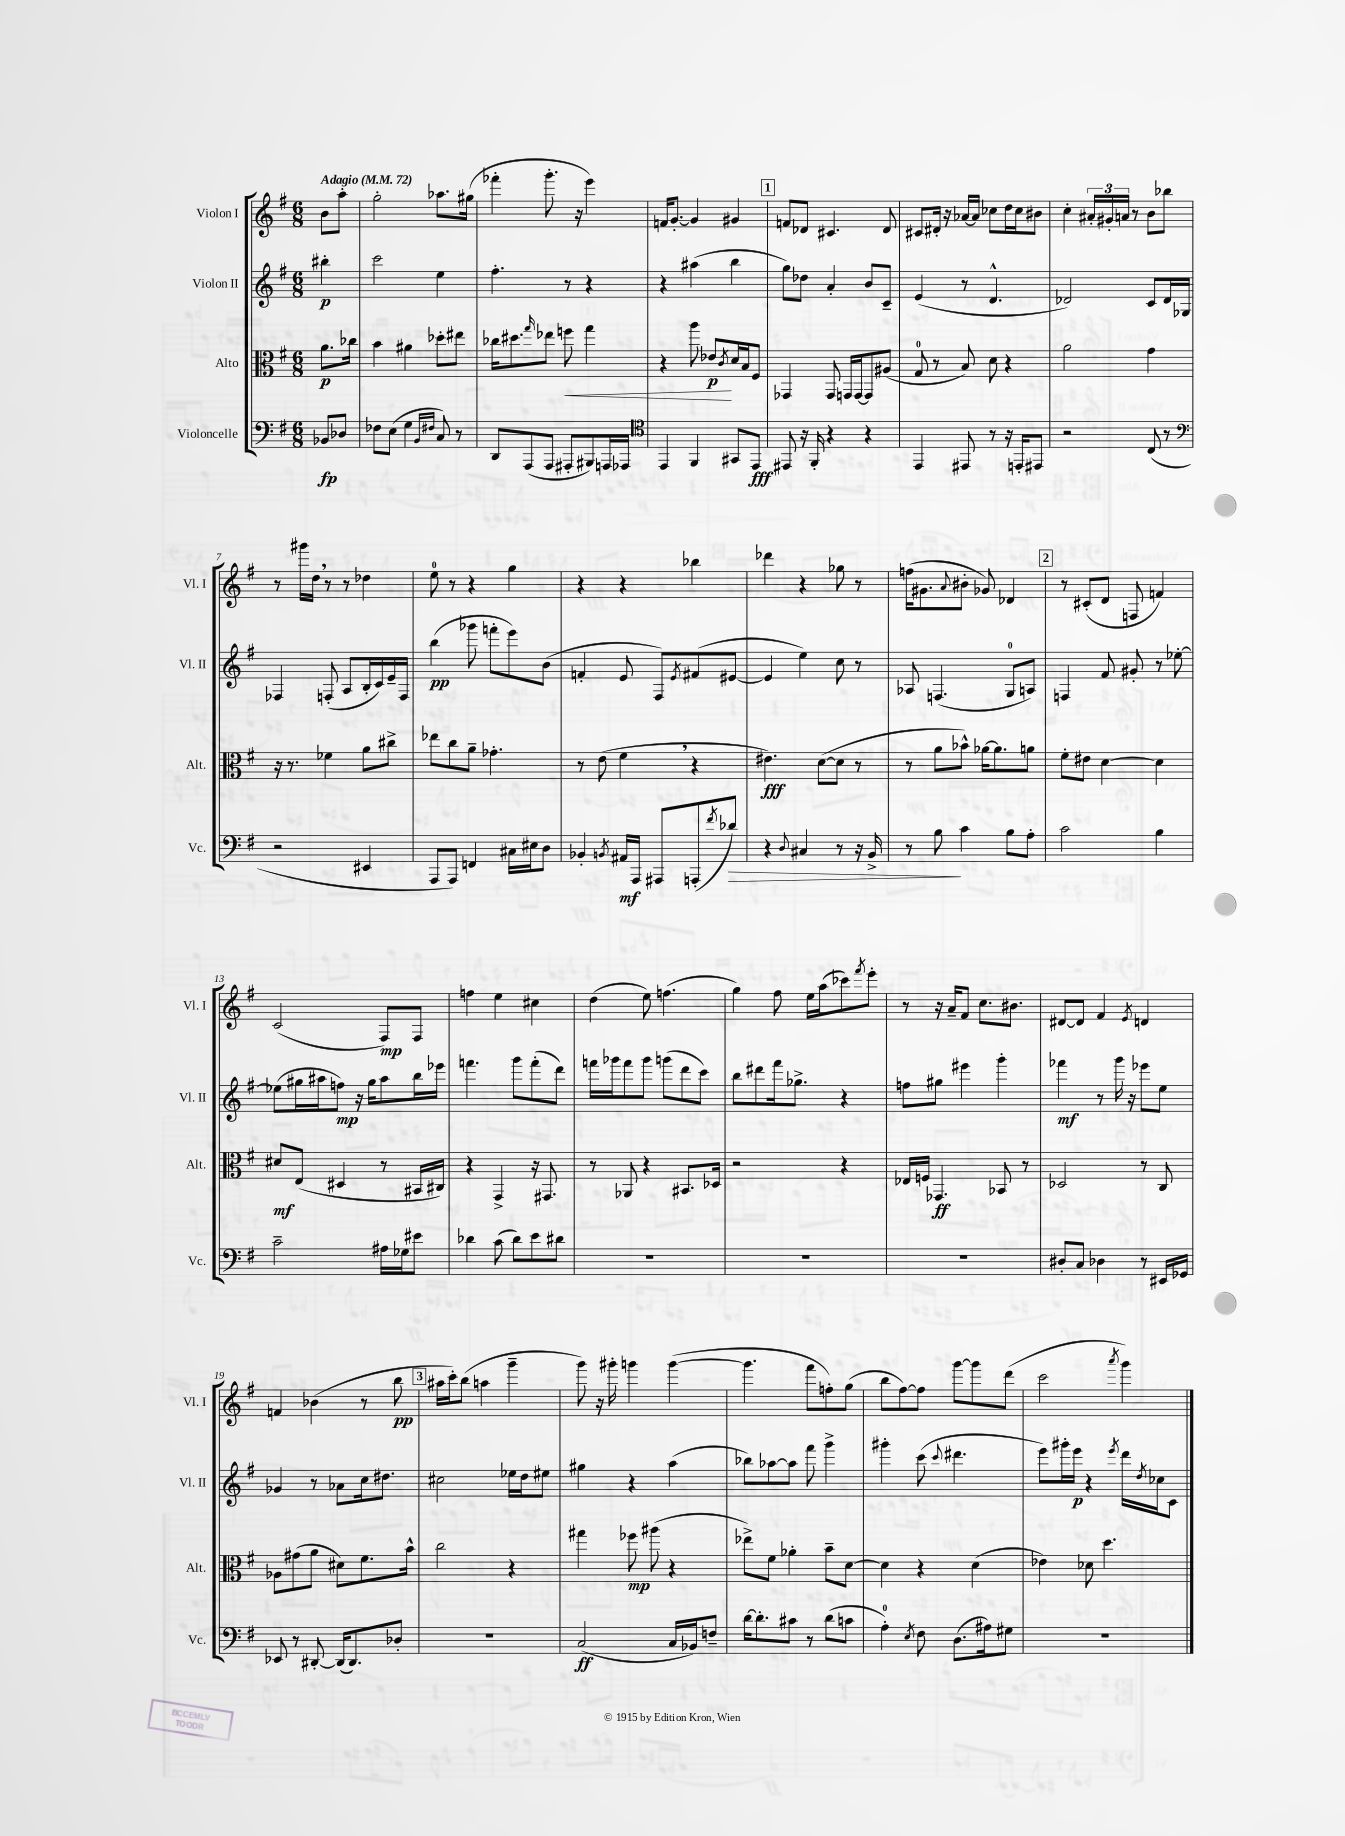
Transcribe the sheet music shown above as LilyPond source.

<<
\new StaffGroup <<
\new Staff = "s0" \with { instrumentName = "Violon I" shortInstrumentName = "Vl. I" } {
    \clef treble \key g \major \numericTimeSignature \time 6/8 \partial 4 \tempo "Adagio" 4 = 72
    b'8 a''8-. |
    g''2-. aes''8. gis''16( |
    fes'''4-. g'''8.-. r16 e'''4) |
    f'16 g'8.~-. g'4 gis'4 |
    \mark \markup { \box "1" } f'8 des'8 cis'4. des'8 |
    cis'8 dis'16-. r16 aes'16~ aes'16 ces''8 d''16 ces''16 bis'8 |
    c''4-. \tuplet 3/2 { ais'16-. gis'16-. a'16 } r8 b'8 bes''8 |
    r8 gis'''16 d''16 \breathe r8 r8 des''4 |
    e''8-0 r8 r4 g''4 |
    r4 r4 bes''4 |
    des'''4 r4 ges''8 r8 |
    f''16( gis'8. \appoggiatura { a'8 } bis'8-. ges'8) des'4 |
    \mark \markup { \box "2" } r8 cis'8-.( d'8 f8 f'4) |
    c'2( fis8\mp) fis8 |
    f''4 e''4 cis''4 |
    d''4( e''8) f''4.( |
    g''4) fis''8 e''16 a''16( ces'''8) \acciaccatura { fis'''8 } e'''8-. |
    r8 r16 a'16-- fis'8 c''8. bis'8. |
    dis'8~ dis'8 fis'4 \acciaccatura { e'8 } d'4 |
    f'4 bes'4( r8 b''8\pp |
    \mark \markup { \box "3" } ais''16 c'''16-.) b''8( a''4 g'''4-- |
    g'''8) r16 gis'''16-. g'''4 g'''4~( |
    g'''4. fis'''8 f''8-.) g''8( |
    b''8 fis''8~) fis''8 g'''8~ g'''8 d'''8( |
    c'''2 \acciaccatura { a'''8 } g'''4) \bar "|." |
}
\new Staff = "s1" \with { instrumentName = "Violon II" shortInstrumentName = "Vl. II" } {
    \clef treble \key g \major \numericTimeSignature \time 6/8 \partial 4
    bis''4-.\p |
    c'''2 e''4 |
    fis''4.-. r8 r4 |
    r4 ais''4( b''4 |
    \mark \markup { \box "1" } g''8) des''8 a'4-. b'8 c'8-- |
    e'4( r8 d'4.-^ |
    des'2) c'8 des'16 ges16 |
    fes4 f8-.( a8 b16-. c'16) e'16-- f16 |
    b''4\pp( ges'''8 f'''8-. e'''8) b'8( |
    f'4-. e'8 fis8) \acciaccatura { e'8 } fis'8( eis'8~ |
    eis'4 e''4) c''8 r8 |
    aes8 f4.( g8-0 a8) |
    \mark \markup { \box "2" } f4 fis'8 gis'8-. r8 ees''8~-. |
    ees''8( gis''16 ais''16 f''8\mp) r16 gis''16 ais''8 b''16 ees'''16 |
    f'''4. g'''8 f'''8-.( d'''8) |
    f'''16 ges'''16 f'''8 ges'''8 g'''8( d'''8 c'''8) |
    b''8 dis'''8 fis'''16 ges''8.-> r4 |
    f''8 gis''8 eis'''4 g'''4-. |
    fes'''4\mf r8 g'''16 r16 ees'''8 e''8 |
    ges'4 r8 aes'8 c''16 dis''8. |
    \mark \markup { \box "3" } cis''2 ees''16 d''16 eis''8 |
    gis''4 r4 a''4( |
    bes''8) aes''8~ aes''8 fis'''8 g'''4-> |
    gis'''4-. c'''8( \appoggiatura { c'''8 } dis'''4. |
    e'''8) gis'''16-. e'''16\p r4 \acciaccatura { e'''8 } d'''16 \acciaccatura { d''8 } ces''16 c'8 \bar "|." |
}
\new Staff = "s2" \with { instrumentName = "Alto" shortInstrumentName = "Alt." } {
    \clef alto \key g \major \numericTimeSignature \time 6/8 \partial 4
    a'8.\p ces''16 |
    b'4 ais'4 des''8-. eis''8 |
    ces''16 dis''8. \grace { g''16 } ees''8 f''8\< g''4 |
    r4 a''8 ees'8\p\! \acciaccatura { c'8 } d'16 b16 fis8 |
    \mark \markup { \box "1" } ges,4 ges,8 g,16 g,16~ g,8 ais8( |
    g8-0 r8 b8) d'8 r4 |
    a'2 g'4 |
    r16 r8. fes'4 a'8 cis''8-> |
    ees''8 c''8 a'8-- ges'4.-. |
    r8 e'8( fis'4 \breathe r4 |
    eis'4.\fff) d'8~( d'8 r8 |
    r8 a'8 bes'8-^) aes'16~ aes'8. a'8 |
    \mark \markup { \box "2" } fis'8-. eis'8 d'4~ d'4 |
    dis'8\mf e8( dis4 r8 bis,16 cis16) |
    r4 g,4-> r16 gis,8. |
    r8 aes,8 r4 bis,8. des16 |
    r2 r4 |
    ees16 f16 ges,4.\ff bes,8 r8 |
    des2 r8 c8 |
    aes8 gis'8( a'8 dis'8) fis'8. b'16-^ |
    \mark \markup { \box "3" } c''2 r4 |
    gis''4 fes''8\mp ais''8( r4 |
    ees''8->) fis'8 aes'4-. b'8-- d'8~ |
    d'4 r4 d'4( |
    ees'4) des'8 d''4. \bar "|." |
}
\new Staff = "s3" \with { instrumentName = "Violoncelle" shortInstrumentName = "Vc." } {
    \clef bass \key g \major \numericTimeSignature \time 6/8 \partial 4
    bes,8\fp des8 |
    fes8 e8( g4 \grace { b,16 fis16 } c8) r8 |
    d,8 a,,8( a,,8 ais,,8-. bis,,8) a,,16 aes,,16 |
    \clef tenor e,4 fis,4 gis,8 e,8\fff |
    \mark \markup { \box "1" } eis,8 r16 fis,16-. r4 r4 |
    e,4 eis,8 r8 r16 e,16-. eis,8 |
    r2 c8( r8 |
    \clef bass r2 eis,4 |
    a,,8 a,,8) f,4 cis16 eis16 d8 |
    bes,4-. \acciaccatura { b,8 } ais,16\mf a,,16 ais,,8 a,,8-.( \acciaccatura { fis'8 } des'8\>) |
    r4 \appoggiatura { d8 } cis4 r8 r16 b,16-> |
    r8 b8\! c'4 b8 a8-. |
    \mark \markup { \box "2" } c'2 b4 |
    c'2-- ais16 ges16 eis'8 |
    des'4 c'8( des'8) e'8 dis'8 |
    R2. |
    R2. |
    R2. |
    dis8-. c8 des4 r8 eis,16 ges,16 |
    ees,8 r8 dis,8~-. dis,16( dis,8.) des8-. |
    \mark \markup { \box "3" } R2. |
    c2\ff( c16 bes,16) f8-- |
    d'16~ d'8.-. cis'8 r8 d'8( c'8 |
    a4-0-.) \acciaccatura { e8 } fis8 d8.( ais16) gis8 |
    R2. \bar "|." |
}
>>
>>
